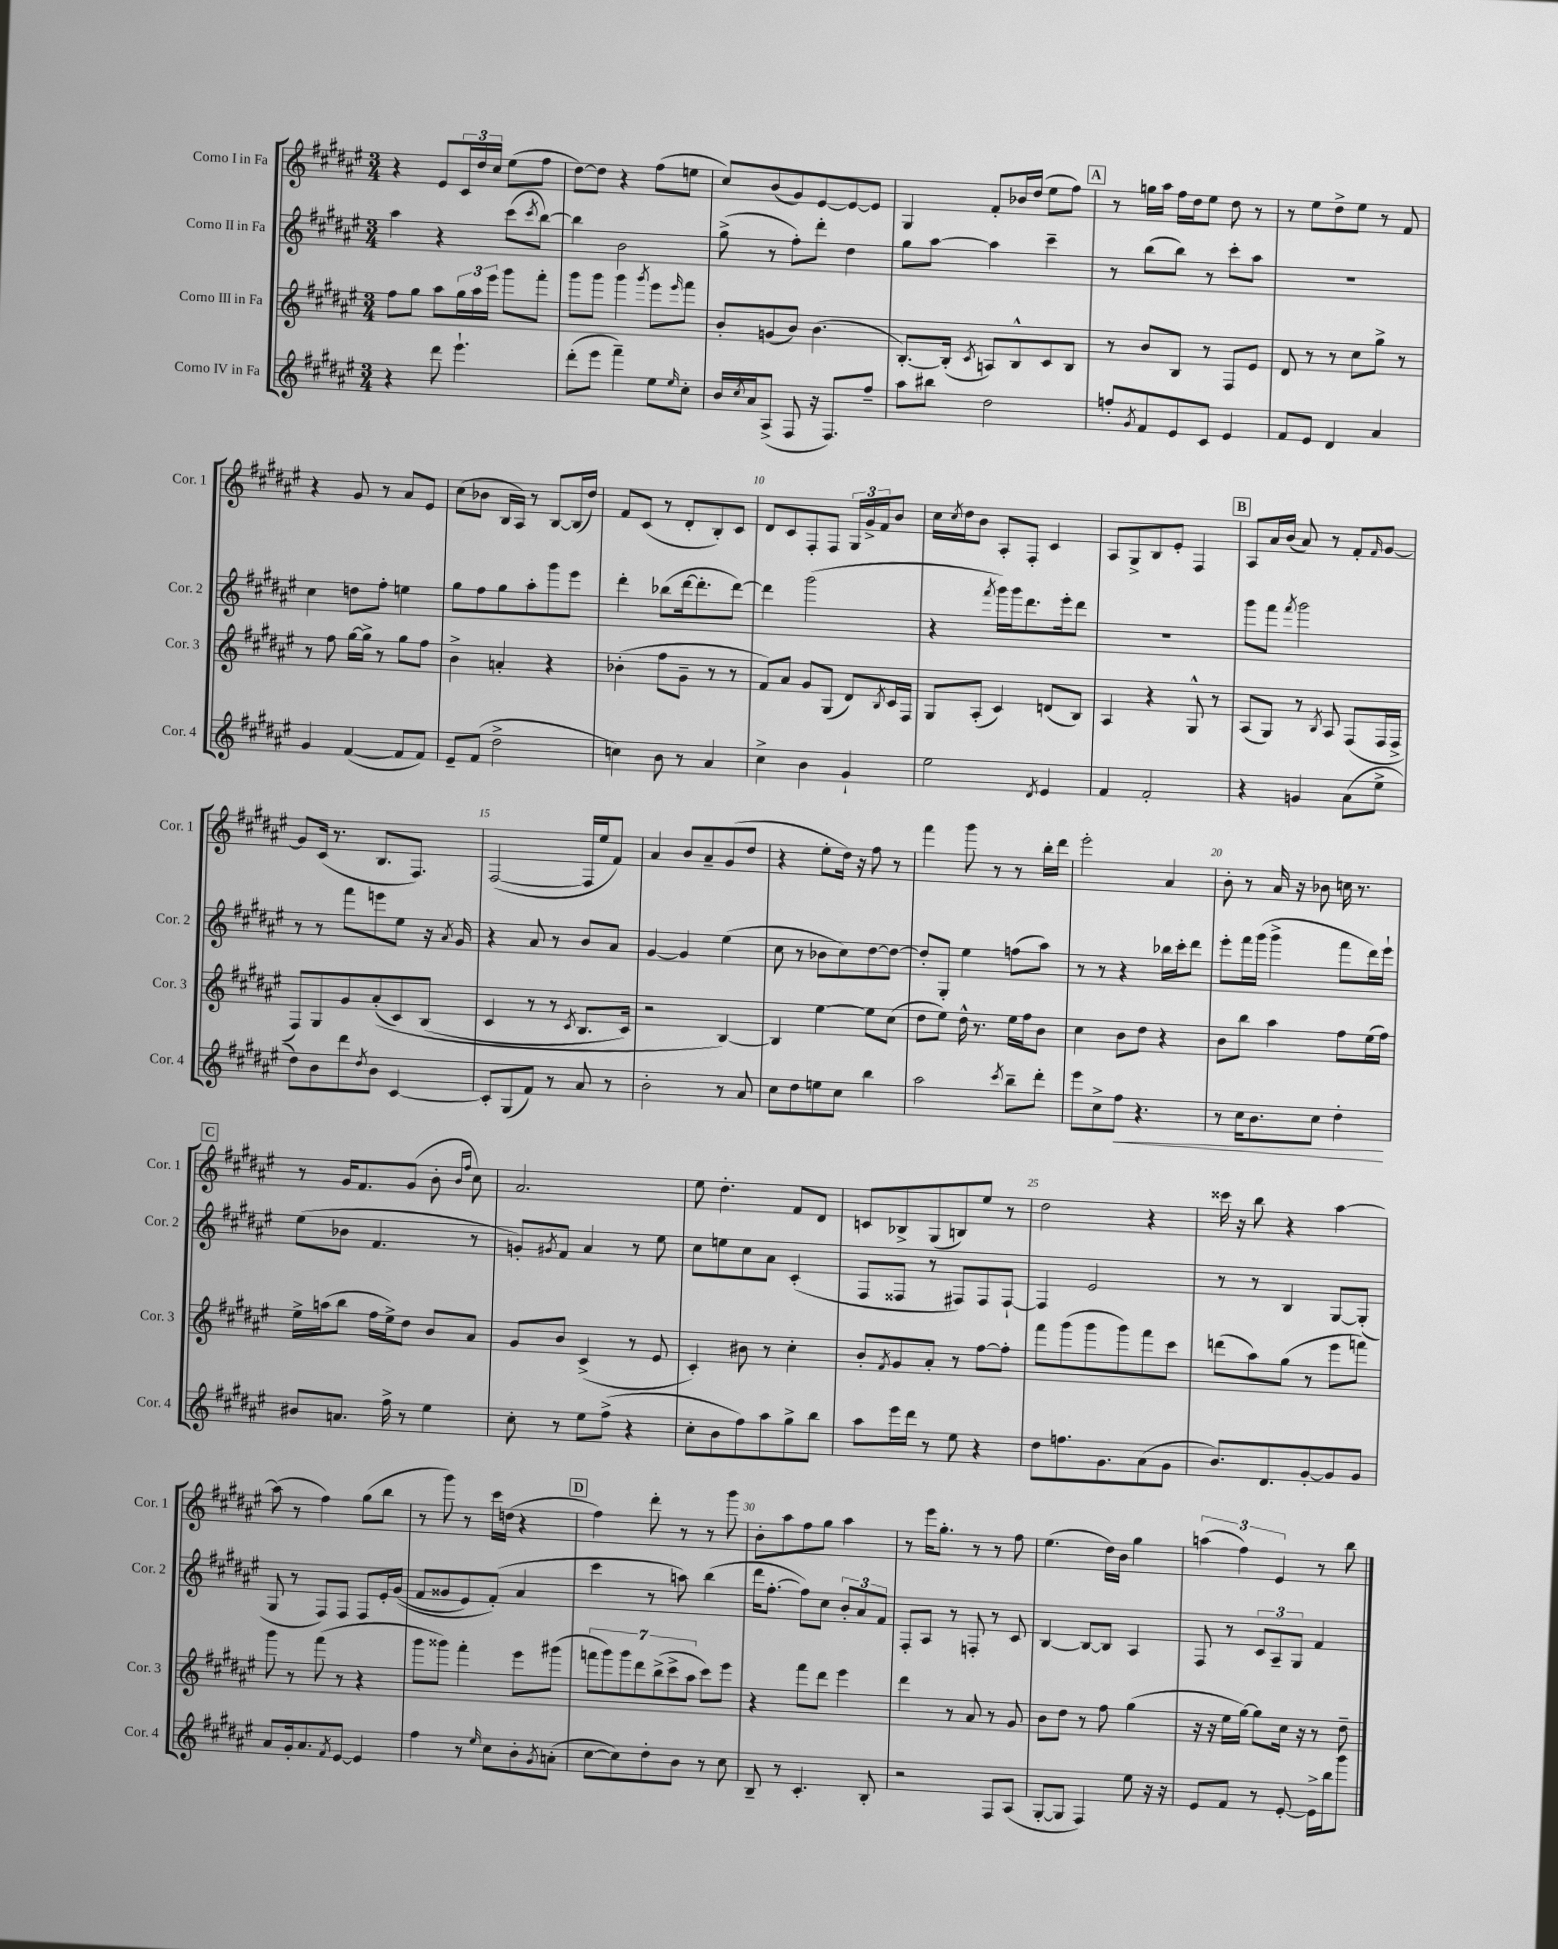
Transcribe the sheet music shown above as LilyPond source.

<<
\new StaffGroup <<
\new Staff = "s0" \with { instrumentName = "Corno I in Fa" shortInstrumentName = "Cor. 1" } {
    \clef treble \key fis \major \numericTimeSignature \time 3/4
    r4 eis'8 \tuplet 3/2 { cis'16 dis''16 cis''16 } eis''8( fis''8 |
    dis''8~) dis''8 r4 fis''8( e''8 |
    cis''8) b'8( gis'8) eis'8~ eis'8~ eis'8 |
    gis4 fis'8-. bes'16 dis''16( eis''8 fis''8) |
    \mark \markup { \box "A" } r8 g''16 ais''16 fis''16 dis''16 eis''8 dis''8 r8 |
    r8 eis''8 dis''8-> eis''8 r8 fis'8 |
    r4 gis'8 r8 ais'8 eis'8 |
    cis''8( bes'8 b16 ais16) r8 b8~ b16( dis''16) |
    fis'8 cis'8( r8 dis'8-. b8-.) cis'8 |
    dis'8 cis'8 fis8-. fis8 \tuplet 3/2 { gis16 gis'16-> fis'16 } b'8 |
    cis''16 \acciaccatura { cis''8 } dis''16 b'8 ais8-. fis8-. cis'4 |
    ais8 gis8-> b8 eis'8-. fis4 |
    \mark \markup { \box "B" } ais8 ais'16 b'16( ais'8) r8 fis'8-. \grace { fis'16 } gis'8~ |
    gis'8 cis'16( r8. b8. fis8.) |
    fis2~( fis16 eis''16 fis'8) |
    ais'4 b'8 ais'8-- gis'8( dis''8 |
    r4 eis''8-. dis''16) r16 fis''8 r8 |
    fis'''4 gis'''8 r8 r8 b''16-. dis'''16 |
    eis'''2-. ais'4 |
    b'8-. r8 ais'16 r16 bes'8 c''16 r8. |
    \mark \markup { \box "C" } r8 gis'16 fis'8. gis'8( b'8-. \grace { b'16 fis''16 } cis''8) |
    ais'2. |
    eis''8 dis''4.-. fis'8 dis'8 |
    c'8 bes8-> gis8( b8) eis''8 r8 |
    dis''2 r4 |
    cisis'''16 r16 b''8 r4 ais''4~ |
    ais''8( r8 fis''4) gis''8( b''8 |
    r8 gis'''8) r8 cis'''16 d''16( r4 |
    \mark \markup { \box "D" } fis''4) dis'''8-. r8 r8 gis'''8 |
    b'8-. ais''8 fis''8 gis''8 ais''4 |
    r8 eis'''16 gis''8.-. r8 r8 fis''8 |
    eis''4.( dis''16) b'16 gis''4 |
    \tuplet 3/2 { a''4( fis''4) eis'4 } r8 b''8 \bar "|." |
}
\new Staff = "s1" \with { instrumentName = "Corno II in Fa" shortInstrumentName = "Cor. 2" } {
    \clef treble \key fis \major \numericTimeSignature \time 3/4
    ais''4 r4 cis'''8( \acciaccatura { cis'''8 } b''8~) |
    b''4 b'2 |
    gis''8->( r8 fis''8-.) dis'''8-. dis''4 |
    gis''8 ais''8~ ais''4 cis'''4-- |
    \mark \markup { \box "A" } r8 b''8( b''8) r8 cis'''8-. ais''8 |
    R2. |
    cis''4 d''8 fis''8-. e''4 |
    gis''8 fis''8 gis''8 ais''8-. gis'''8 eis'''8 |
    dis'''4-. bes''8( dis'''16~ dis'''8.-. dis'''8~) |
    dis'''4 gis'''2( |
    r4 \acciaccatura { fis'''8 } gis'''16) gis'''16 dis'''8. eis'''16-. dis'''8 |
    R2. |
    \mark \markup { \box "B" } gis'''8 fis'''8 \acciaccatura { fis'''8 } gis'''2 |
    r8 r8 fis'''8 e'''8 eis''8 r16 \acciaccatura { ais'8 } gis'16 |
    r4 ais'8 r8 b'8 ais'8 |
    gis'4~ gis'4 eis''4( |
    cis''8 r8 bes'8 cis''8) dis''8~ dis''8~ |
    dis''8-. gis8-. eis''4 f''8( ais''8) |
    r8 r8 r4 bes''16 cis'''16-. dis'''8 |
    eis'''8-. fis'''16 gis'''16( gis'''4-> fis'''8 dis'''16) eis'''16-! |
    \mark \markup { \box "C" } eis''8( bes'8 fis'4. r8 |
    g'8-.) \acciaccatura { gis'8 } fis'8 ais'4 r8 eis''8 |
    cis''8 e''8 cis''8 ais'8 cis'4-.( |
    fis8 fisis8 r8 fis8) fis8 fis8~-! |
    fis4 eis'2 |
    r8 r8 b4 gis8~ gis8-.( |
    gis8 r8 fis8) fis8 fis8 eis'16-. gis'16(\( |
    fis'8 gisis'8 eis'8) fis'8-.(\) ais'4 |
    \mark \markup { \box "D" } cis'''4 r8 a''8) b''4( |
    dis'''16 fis''8.~-. fis''8) cis''8 \tuplet 3/2 { b'8-. ais'8 fis'8 } |
    fis8-. ais8 r8 f8-. r8 cis'8 |
    b4~ b8~ b8 ais4 |
    fis8 r8 \tuplet 3/2 { cis'8 ais8-- gis8 } fis'4 \bar "|." |
}
\new Staff = "s2" \with { instrumentName = "Corno III in Fa" shortInstrumentName = "Cor. 3" } {
    \clef treble \key fis \major \numericTimeSignature \time 3/4
    fis''8 gis''8 ais''8 \tuplet 3/2 { gis''16 ais''16 eis'''16 } gis'''8 fis'''8-. |
    gis'''8 gis'''8 gis'''4 \acciaccatura { gis'''8 } eis'''8 \grace { eis'''16 } fis'''8 |
    b'8-. g'8( b'8) b'4.( |
    b8.~-.) b16-.( \acciaccatura { cis'8 } a8) b8-^ cis'8 b8 |
    \mark \markup { \box "A" } r8 b'8 b8 r8 fis8 eis'8 |
    dis'8 r8 r8 cis''8 gis''8-> r8 |
    r8 fis''8 gis''16~ gis''16-> r8 gis''8 fis''8 |
    b'4-> a'4-. r4 |
    bes'4-.( fis''8 gis'8-- r8 r8 |
    fis'8) ais'8 gis'8 gis8( dis'8) \acciaccatura { b8 } cis'16 fis16 |
    gis8 ais8-.( cis'4) d'8( b8) |
    ais4 r4 gis8-^ r8 |
    \mark \markup { \box "B" } ais8( gis8) r8 \acciaccatura { b8 } ais8 fis8( fis16 fis16-> |
    fis8) gis8 gis'8 ais'8-.(\( cis'8) b8( |
    cis'4 r8 r8 \acciaccatura { cis'8 } b8. cis'16) |
    r2 b4~\) |
    b4 eis''4~ eis''8 cis''8( |
    dis''8 eis''8) dis''16-^ r8. eis''16 fis''16 b'8 |
    cis''4 b'8 dis''8 r4 |
    b'8 b''8 ais''4 fis''8 eis''16( fis''16) |
    \mark \markup { \box "C" } eis''16-> a''16( b''8 fis''16 eis''16->) dis''8 b'8 ais'8 |
    gis'8 b'8 cis'4->( r8 eis'8 |
    cis'4-.) bis'8 r8 cis''4-. |
    b'8-. \acciaccatura { fis'8 } gis'8 ais'8-. r8 fis''8~ fis''8-. |
    fis'''8 gis'''8( gis'''8 gis'''8) fis'''8 cis'''8 |
    d'''8( ais''8) gis''8( r8 eis'''8 f'''8) |
    gis'''8 r8 fis'''8( r8 r4 |
    gis'''8 gisis'''8) fis'''4-. eis'''8 gis'''8( |
    \mark \markup { \box "D" } \tuplet 7/4 { f'''8 gis'''8) gis'''8 dis'''8 b''8->( cis'''8-> ais''8 } cis'''8) eis'''8 |
    r4 fis'''8 dis'''8 eis'''4 |
    dis'''4 r8 ais'8 r8 gis'8 |
    b'8 dis''8 r8 fis''8 gis''4( |
    r16 r16 eis''16 gis''16~) gis''8 cis''16 r16 r8 dis''8-- \bar "|." |
}
\new Staff = "s3" \with { instrumentName = "Corno IV in Fa" shortInstrumentName = "Cor. 4" } {
    \clef treble \key fis \major \numericTimeSignature \time 3/4
    r4 dis'''8 eis'''4.-! |
    dis'''8-.( eis'''8 fis'''4--) eis''8 \grace { eis''16 } cis''8-. |
    b'16 \acciaccatura { cis''8 } ais'16 ais8->( fis8 r16 fis8.) fis''8-- |
    ais''8 bis''8 dis''2 |
    \mark \markup { \box "A" } f''8-. \acciaccatura { gis'8 } fis'8 eis'8 cis'8 eis'4 |
    fis'8 eis'8 dis'4 ais'4 |
    gis'4 fis'4~( fis'8 fis'8) |
    eis'8-- fis'8( dis''2-> |
    c''4) b'8 r8 ais'4 |
    cis''4-> b'4 gis'4-! |
    eis''2 \acciaccatura { dis'8 } eis'4 |
    fis'4 fis'2-. |
    \mark \markup { \box "B" } r4 g'4 ais'8( eis''8-> |
    dis''8) b'8 dis'''8 \acciaccatura { dis''8 } b'8 cis'4~ |
    cis'8-. gis8( fis'8) r8 ais'8 r8 |
    b'2-. r8 ais'8 |
    cis''8 dis''8 e''8 cis''8 b''4 |
    ais''2 \acciaccatura { cis'''8 } b''8-- dis'''8-. |
    eis'''8 cis''8-> fis''8\< r4. |
    r8 cis''16 b'8. cis''8 dis''4-.\! |
    \mark \markup { \box "C" } bis'8 a'8. fis''16-> r8 eis''4 |
    cis''8-. r8 eis''8 fis''8->( r4 |
    cis''8-. b'8 fis''8) ais''8 gis''8-> b''8 |
    ais''8 eis'''16 dis'''16 r8 eis''8 r4 |
    dis''8 f''8. gis'8. ais'8( gis'8 |
    b'8.) dis'8. gis'8~-. gis'8 gis'8 |
    ais'8 gis'16-. ais'8. \acciaccatura { fis'8 } eis'8~ eis'4 |
    fis''4 r8 \grace { eis''16 } cis''8 b'8-. \acciaccatura { gis'8 } a'8-.( |
    \mark \markup { \box "D" } cis''8~ cis''8) dis''8-. b'8 r8 cis''8 |
    b8-- r8 cis'4.-. b8-. |
    r2 fis8 ais8( |
    gis8~-. gis8 fis4) eis''8 r16 r16 |
    eis'8 fis'8 r8 eis'8~-. eis'16-> b''16 gis'''8 \bar "|." |
}
>>
>>
\layout { \context { \Score \override BarNumber.break-visibility = ##(#f #t #t) barNumberVisibility = #(every-nth-bar-number-visible 5) } }
